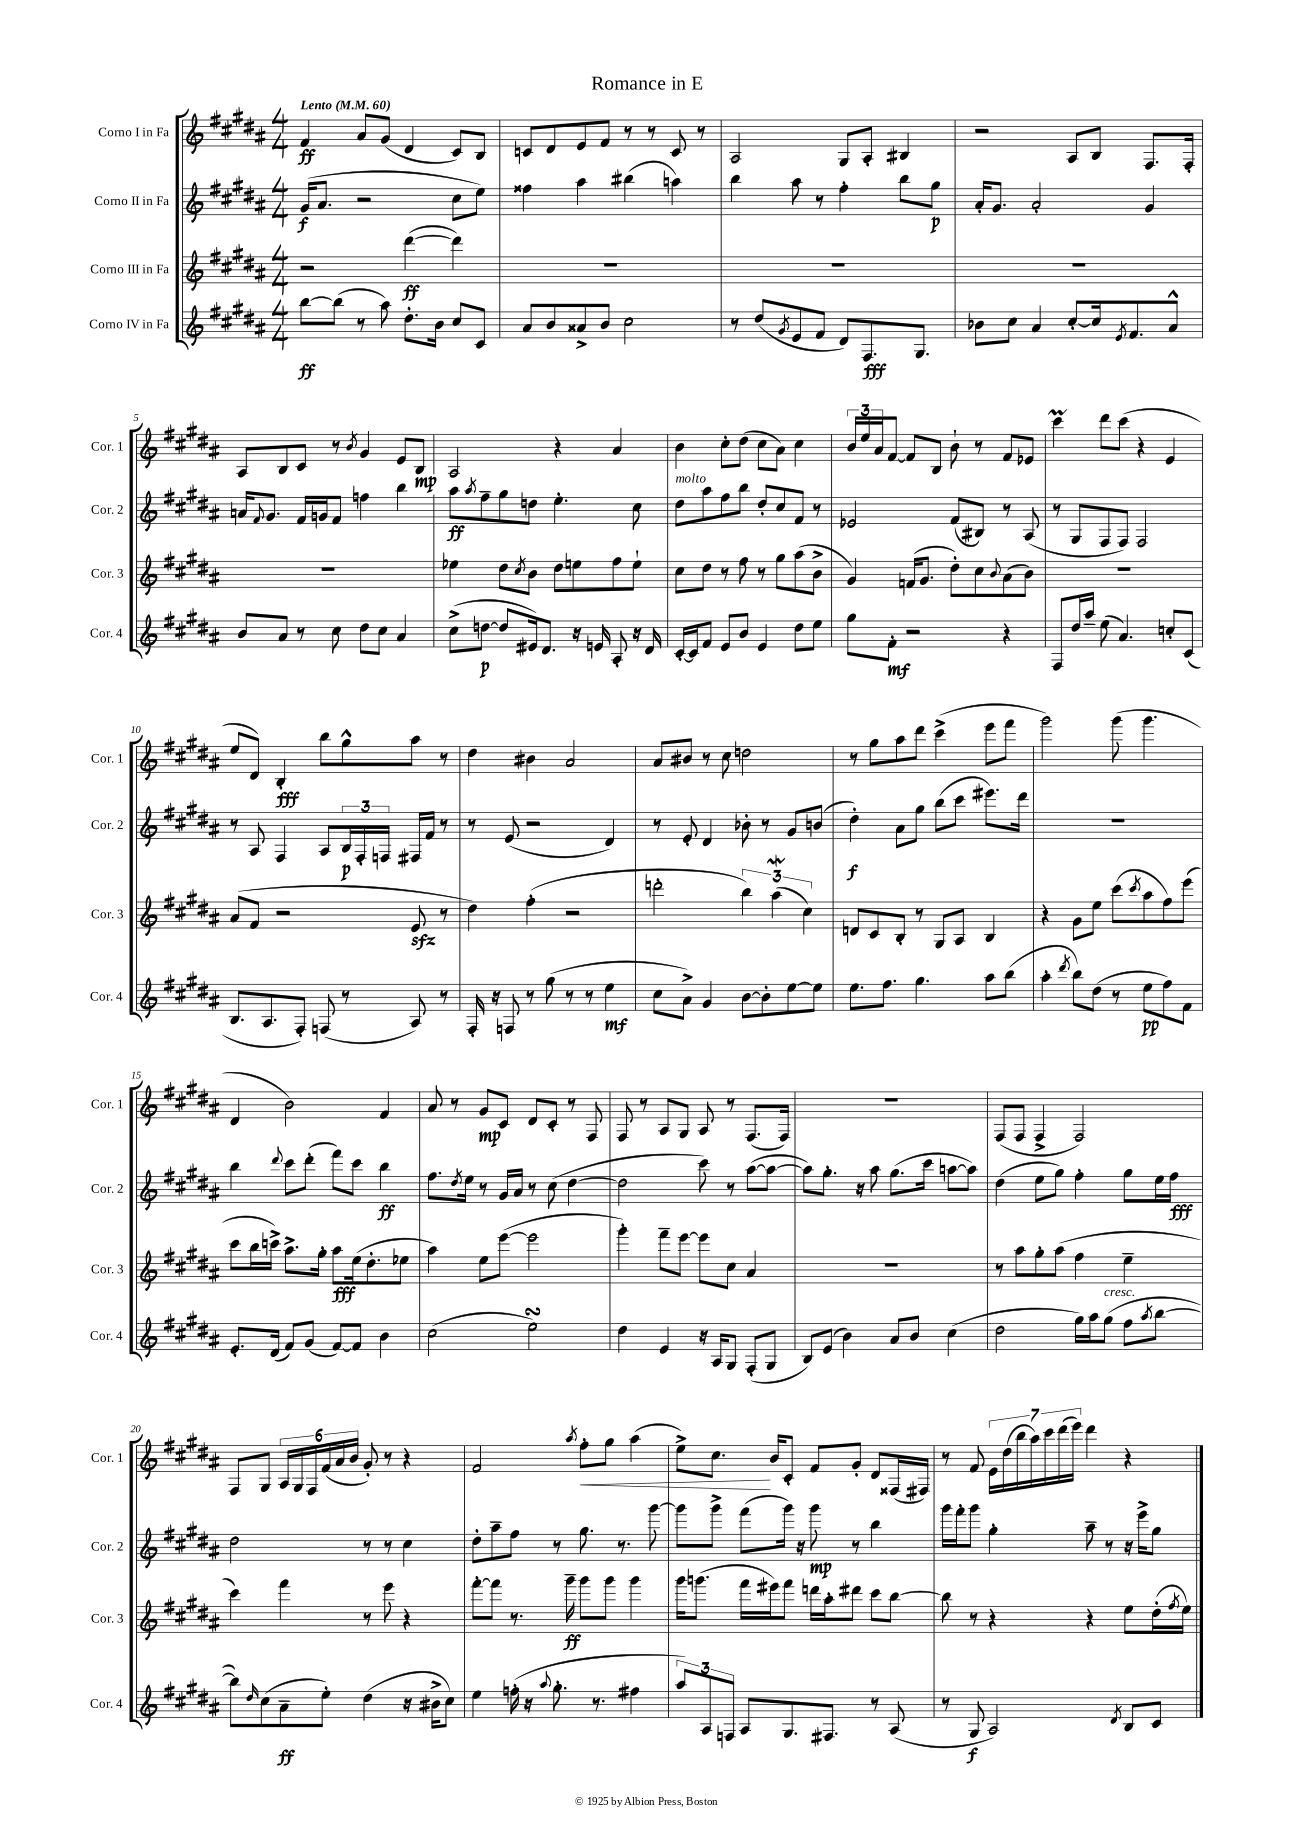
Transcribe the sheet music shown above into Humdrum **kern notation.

**kern	**kern	**kern	**kern
*staff4	*staff3	*staff2	*staff1
*clefG2	*clefG2	*clefG2	*clefG2
*k[f#c#g#d#a#]	*k[f#c#g#d#a#]	*k[f#c#g#d#a#]	*k[f#c#g#d#a#]
*M4/4	*M4/4	*M4/4	*M4/4
*MM60	*MM60	*MM60	*MM60
[8bb\L	2r	(16g#/LK	4f#/
.	.	8.a#/J	.
(8bb\]J	.	.	.
8r	.	2r	8a#/L
8aa#\)	.	.	(8g#/J
8.dd#'\L	([4ddd#\	.	4d#/
16b\Jk	.	.	.
8cc#/L	4ddd#\])	8cc#\L	8c#/L)
8c#/J	.	8ee\J)	8B/J
=	=	=	=
8a#/L	1r	4ff##\	8c/L
8b/	.	.	8d#/
8a##^/	.	4aa#\	8e/
8b/J	.	.	8f#/J
2cc#\	.	(4bb#\	8r
.	.	.	8r
.	.	4aa\)	8c/
.	.	.	8r
=	=	=	=
8r	1r	4bb\	2A#/
(8dd#/L	.	.	.
8qg#/	.	.	.
8e/	.	8aa#\	.
8f#/J	.	8r	.
8d#/L)	.	4ff#'\	8G#/L
8.F#/	.	.	8A#'/J
.	.	8bb\L	4B#/
8.G#/J	.	.	.
.	.	8gg#\J	.
=	=	=	=
8b-\L	1r	16a#'/LK	2r
.	.	8.g#/J	.
8cc#\J	.	.	.
4a#/	.	2a#'/	.
[8cc#'/L	.	.	8A#/L
16cc#/]k	.	.	8B/J
8qe/	.	.	.
8.f#/	.	.	.
.	.	4g#/	8.F#/L
8a#^^/J	.	.	.
.	.	.	16F#'/Jk
=	=	=	=
8b/L	1r	16a/LK	8A#/L
.	.	8qqf#/	.
.	.	8.g#/J	.
8a#/J	.	.	8B/
8r	.	16f#/LL	8c#/J
.	.	16g/J	.
8cc#\	.	8f#/J	8r
.	.	.	8qb/
8dd#\L	.	4ff\	4g#/
8cc#\J	.	.	.
4a#/	.	4bb\	8e/L
.	.	.	8B/J
=	=	=	=
(8cc#^\L	4ee-\	8aa#\L	2A#/
.	.	8qaa#/	.
[8dd\J	.	8ff#~\	.
8dd/]L	8dd#\L	8gg#\	.
.	8qcc#/	.	.
16e#/k)	8b\J	8dd\J	.
8.d#/J	.	.	.
.	8dd#\L	4.ee'\	4r
16r	8ee\	.	.
16e/	.	.	.
8A#'/	8ff#\	.	4a#/
16r	8ee`\J	8cc#\	.
16d#/	.	.	.
=	=	=	=
[16c#'/LL	8cc#\L	8dd#\L	4b\
16c#/]J	.	.	.
8f#/J	8dd#\J	8aa#\	.
8e/L	8r	8ff#\	8cc#'\L
8b/J	8ff#\	8bb\J	(8dd#\J
4e/	8r	8dd#'/L	8cc#\L
.	8gg#\L	8cc#/	8a#\J)
8dd#\L	(8aa#\	8f#/J	4cc#\
8ee\J	8b^\J	8r	.
=	=	=	=
8gg#\L	4g#/)	2e-/	24b/LL
.	.	.	24ee/
.	.	.	24a#/J
8f#'\J	.	.	[8f#/J
2r	(16f/LK	.	8f#/]L
.	8.g#/J	.	.
.	.	.	8B/J
.	8dd#'\L)	(8f#/L	8b`\
.	8cc#\	8B#/J)	8r
.	8qqb/	.	.
4r	(8a#\	8r	8f#/L
.	8b\J)	(8A#/	8e-/J
=	=	=	=
8F#/L	1r	8r	4ccc#\
16dd#/L	.	8G#/L	.
16aa#~/JJ	.	.	.
(8ee\	.	8F#/	8ddd#\L
4.a#/)	.	8F#/J)	(8ccc#\J
.	.	2F#/	4r
8cc'/L	.	.	4e/
(8c#/J	.	.	.
=	=	=	=
8.B/L	(8a#/L	8r	8ee/L
.	8f#/J	8A#/	8d#/J)
8.A#/	.	.	.
.	2r	4F#/	4B'/
8F#'/J)	.	.	.
(8F/	.	8A#/L	8bb\L
8r	.	24B/L	8gg#^^\
.	.	24F#'/	.
.	.	24F/JJ	.
8A#/)	8e/	16F#/LL	8aa#\J
.	.	16f#/JJ	.
8r	8r	8r	8r
=	=	=	=
16F#'/	4dd#\)	8r	4dd#\
16r	.	.	.
8F/	.	(8e/	.
8r	(4ff#'\	2r	4b#\
(8gg#\	.	.	.
8r	2r	.	2a#/
8r	.	.	.
4ee\	.	4d#/)	.
=	=	=	=
8cc#\L	2ddd'\	8r	8a#/L
8a#^\J)	.	8e'/	8b#/J
4g#/	.	4d#/	8r
.	.	.	8cc#\
[8b\L	6bb\)	8b-'\	2dd\
8b'\]	.	8r	.
.	(6aa#\	.	.
[8ee\	.	8g#/L	.
.	6cc#\)	.	.
8ee\]J	.	(8b/J	.
=	=	=	=
8.ee\L	8d/L	4dd#'\)	8r
.	8c#/	.	8gg#\L
8.ff#\J	.	.	.
.	8B'/J	8a#\L	8aa#\
4.gg#\	8r	8gg#\J	8ddd#\J
.	8G#/L	(8bb\L	(4ccc#^\
.	8A#/J	8ccc#\J	.
8aa#\L	4B/	8.eee#\L)	8eee\L
(8bb\J	.	.	8fff#\J
.	.	16ddd#\Jk	.
=	=	=	=
4aa#'\	4r	1r	2ggg#\)
8qddd#/	.	.	.
8bb\L)	8g#\L	.	.
(8dd#\J	8ee\J	.	.
8r	(8ccc#\L	.	(8ggg#\
.	8qccc#/	.	.
8ee\L	8aa#\	.	4.ggg#\
8ff#\)	8ff#\)	.	.
8f#\J	(8eee\J	.	.
=	=	=	=
8.e'/L	8ccc#\L	4bb\	4d#/
.	16bb\L	.	.
(16d#/Jk	16ccc^\JJ)	.	.
.	.	8qqddd#/	.
8f#/L)	8.aa#^\L	8ccc#\L	2b\)
(8g#/J	.	(8ddd#'\J	.
.	16gg#'\Jk	.	.
[8f#/L)	8aa#\L	8fff#\L)	.
8f#/]J	(16ee\k	8ccc#\J	.
.	8.dd#'\	.	.
4b\	.	4bb\	4f#/
.	8ee-\J	.	.
=	=	=	=
(2cc#\	4aa#\)	8.ff#\L	8a#/
.	.	.	8r
.	.	8qdd#/	.
.	.	16ee\Jk	.
.	8ee\L	8r	8g#/L
.	([8eee\J	16g#/LL	8c#/J
.	.	16a#/JJ	.
2ee\)	2eee\]	8r	8d#/L
.	.	(8cc#\	8c#'/J
.	.	[4dd#\	8r
.	.	.	8F#/
=	=	=	=
4dd#\	4ggg#'\)	2dd#\]	8F#/
.	.	.	8r
4e/	8fff#~\L	.	8A#/L
.	[8eee\J	.	8G#/J
16r	8eee\]L	8ccc#\)	8A#/
16A#/LK	.	.	.
8G#/J	8cc#\J	8r	8r
(8F#'/L	4a#/	([8aa#\L	(8.F#/L
8G#/J	.	8aa#\_J	.
.	.	.	16F#/Jk)
=	=	=	=
8B/L)	1r	8aa#\]L)	1r
(8e/J	.	8.gg#'\J	.
4b\)	.	.	.
.	.	16r	.
.	.	8aa#\	.
8a#/L	.	(8.gg#\L	.
8b/J	.	.	.
.	.	16ccc#\Jk	.
(4cc#\	.	[8aa\L	.
.	.	8aa\]J)	.
=	=	=	=
2dd#\	8r	(4dd#\	(8F#/L
.	8aa#\L	.	8F#/J
.	8gg#'\	8ee\L	4F#^/
.	(8aa#\J	8gg#\J)	.
16gg#\LL)	4ff#\	4ff#'\	2F#/)
16aa#\J	.	.	.
(8gg#\J	.	.	.
8ff#\L	4ee~\	8gg#\L	.
8qaa#/	.	.	.
[8bb\J	.	16ee\L	.
.	.	16ff#\JJ	.
=	=	=	=
8bb\]L)	4ccc#\)	2dd#\	8F#/L
16qqdd#/	.	.	.
(8cc#\	.	.	8G#/J
8a#~\	4fff#\	.	24A#/LL
.	.	.	24G#/
.	.	.	24F#/
8ee'\J)	.	.	(24f#/
.	.	.	24a#/
.	.	.	24b/JJ
(4dd#\	8r	8r	8g#'/)
.	8eee\	8r	8r
16r	4r	4cc#\	4r
16b#^\LK	.	.	.
8cc#\J)	.	.	.
=	=	=	=
4ee\	[8fff#'\L	8dd#'\L	2f#/
.	8fff#\]J	8aa#~\	.
(16ff'\	8.r	8ff#\J	.
16r	.	.	.
8qqaa#/	.	.	.
8.gg#'\	.	8r	.
.	16ggg#~\	.	.
.	.	.	8qaa#/
.	8ggg#\L	8.gg#\	8ff#'\L
8.r	.	.	.
.	8ggg#\J	.	8gg#\J
.	.	8.r	.
4ff#\	4ggg#\	.	(4aa#\
.	.	[8ggg#\	.
=	=	=	=
12aa#/L)	16ggg#\LK	8ggg#\]L	8ee^\L)
.	(8.ggg\J	.	.
12A#/	.	.	.
.	.	8ggg#^\J	8.cc#\J
12F/J	.	.	.
8A#/L	16fff#\LL	(8fff#\L	.
.	16eee#\J)	.	16b/LK
8.G#/	8fff#\J	16ggg#\Jk)	8c#'/J
.	.	16r	.
.	16ddd\LL	8ggg#\	8f#/L
8.F#/J	16aa#'\J	.	.
.	8ddd#\J	8r	8g#'/J
8r	8ccc#\L	4bb\	8d#/L
(8A#/	[8bb\J	.	(16F##/L
.	.	.	16F#/JJ)
=	=	=	=
8r	8bb\]	16ggg#\LL	8r
.	.	16fff#'\J	.
8G#/	8r	8ggg#\J	8f#/
2A#/)	4r	4gg#'\	28e\LL
.	.	.	(28dd#\
.	.	.	28bb\
.	.	.	28aa#\)
.	.	.	28ccc#\
.	.	.	(28ddd#\
.	.	.	28eee\JJ)
.	4r	8aa#~\	4ddd#\
.	.	8r	.
8qd#/	.	.	.
8B/L	8ee\L	16r	4r
.	.	16eee^\LK	.
8c#/J	(16dd#'\L	8gg#\J	.
.	8qff#/	.	.
.	16ee\JJ)	.	.
==	==	==	==
*-	*-	*-	*-
